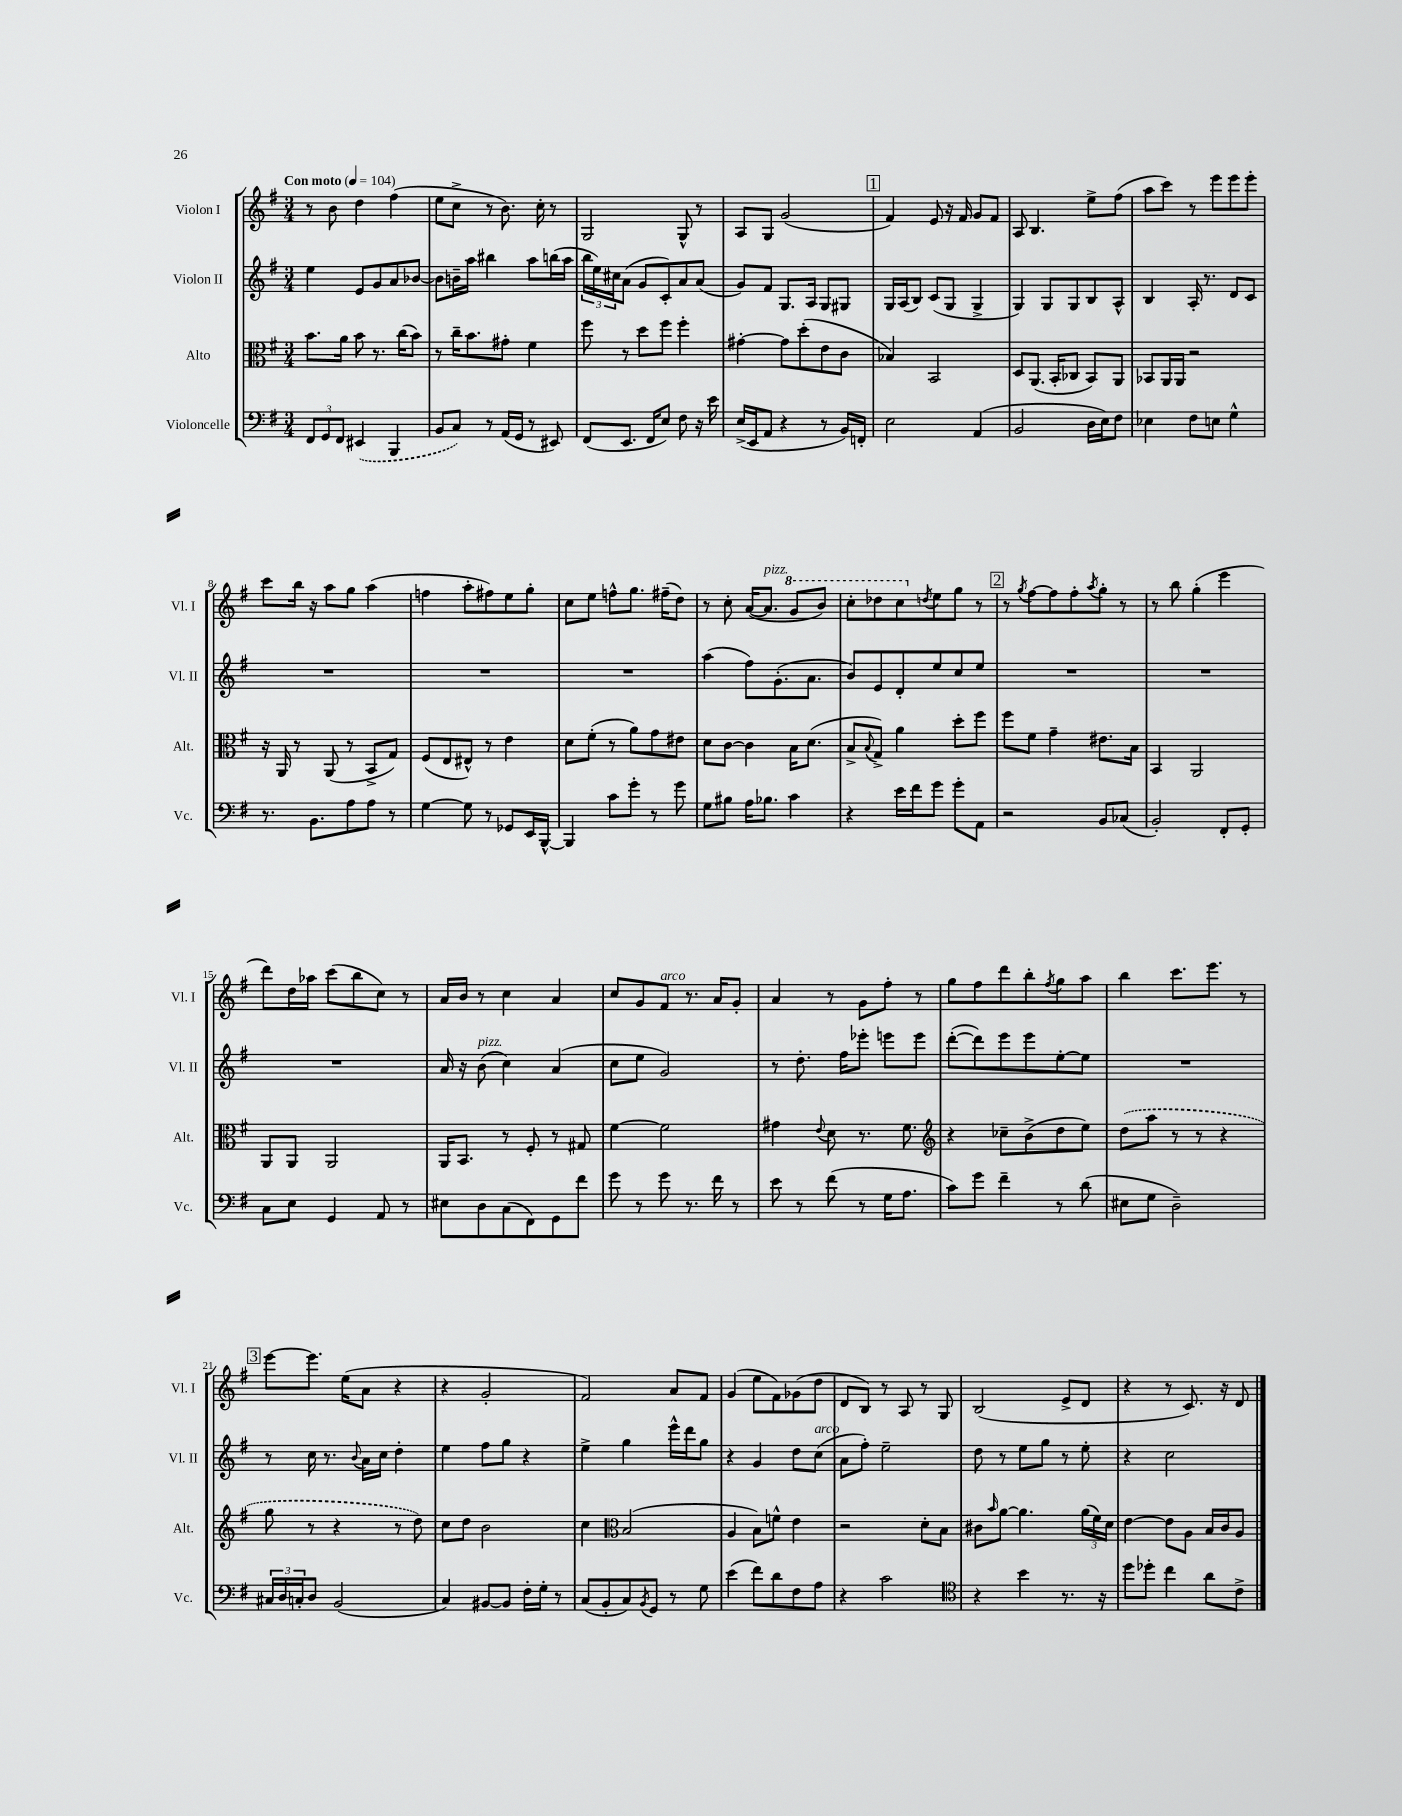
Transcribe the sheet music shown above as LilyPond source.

<<
\new StaffGroup <<
\new Staff = "s0" \with { instrumentName = "Violon I" shortInstrumentName = "Vl. I" } {
    \clef treble \key g \major \numericTimeSignature \time 3/4 \tempo "Con moto" 4 = 104
    r8 b'8 d''4 fis''4( |
    e''8 c''8-> r8 b'8.) c''16-. r8 |
    g2 g8-^ r8 |
    a8 g8 g'2( |
    \mark \markup { \box "1" } fis'4) e'8 r16 fis'16 g'8 fis'8 |
    a8 b4. e''8-> fis''8( |
    a''8 c'''8) r8 e'''8 e'''8 e'''8-. |
    c'''8 b''16 r16 a''8 g''8 a''4( |
    f''4 a''8-. fis''8) e''8 g''8-. |
    c''8 e''8 f''8-^ g''8. fis''16--( d''8) |
    r8 c''8-. a'16~( a'8.^\markup { \italic "pizz." } \ottava #1 g''8 b''8) |
    c'''8-. des'''8 c'''8 \ottava #0 \acciaccatura { d''!8 } e''8 g''8 r8 |
    \mark \markup { \box "2" } r8 \acciaccatura { g''8 } fis''8~ fis''8 fis''8-. \acciaccatura { a''8 } g''8-. r8 |
    r8 b''8 g''4-.( e'''4 |
    d'''8) d''16 aes''16 c'''8( b''8 c''8) r8 |
    a'16 b'16 r8 c''4 a'4 |
    c''8 g'8 fis'8^\markup { \italic "arco" } r8. a'16 g'8-. |
    a'4 r8 g'8 fis''8-. r8 |
    g''8 fis''8 d'''8 b''8-. \acciaccatura { fis''8 } g''8 a''8 |
    b''4 c'''8. e'''8. r8 |
    \mark \markup { \box "3" } e'''8~ e'''8. e''16( a'8 r4 |
    r4 g'2-. |
    fis'2) a'8 fis'8 |
    g'4( e''8 fis'8) ges'8( d''8 |
    d'8 b8) r8 a8 r8 g8 |
    b2( e'8-> d'8 |
    r4 r8 c'8.) r16 d'8 \bar "|." |
}
\new Staff = "s1" \with { instrumentName = "Violon II" shortInstrumentName = "Vl. II" } {
    \clef treble \key g \major \numericTimeSignature \time 3/4
    e''4 e'8 g'8 a'8 bes'8~ |
    bes'8 b'16-- a''16 bis''4 a''8 b''16( a''16 |
    \tuplet 3/2 { b''16 e''16) cis''16 } a'8( g'8 c'8-.) a'8 a'8( |
    g'8) fis'8 g8. a16 g8 gis8 |
    \mark \markup { \box "1" } g16 a16( b8) c'8( g8 g4-> |
    g4) g8 g8 b8 a8-^ |
    b4 a16-. r8. d'8 c'8 |
    R2. |
    R2. |
    R2. |
    a''4( fis''8) g'8.-.( a'8. |
    b'8) e'8 d'8-. e''8 c''8 e''8 |
    \mark \markup { \box "2" } R2. |
    R2. |
    R2. |
    a'16 r16 b'8^\markup { \italic "pizz." }( c''4) a'4( |
    c''8 e''8 g'2) |
    r8 d''8.-. fis''16 ees'''8-. e'''8 e'''8 |
    d'''8~-.( d'''8) e'''8 e'''8 e''8~-. e''8 |
    R2. |
    \mark \markup { \box "3" } r8 c''16 r8. \appoggiatura { b'8 } a'16 c''16 d''4-. |
    e''4 fis''8 g''8 r4 |
    e''4-> g''4 e'''16-^ d'''16 g''8 |
    r4 g'4 d''8 c''8^\markup { \italic "arco" }( |
    a'8 fis''8-.) e''2-- |
    d''8 r8 e''8 g''8 r8 e''8-. |
    r4 c''2 \bar "|." |
}
\new Staff = "s2" \with { instrumentName = "Alto" shortInstrumentName = "Alt." } {
    \clef alto \key g \major \numericTimeSignature \time 3/4
    b'8. a'16 b'8 r8. c''16( b'8) |
    r8 c''16-- b'8. gis'8-. fis'4 |
    fis''8 r8 d''8 fis''8 fis''4-. |
    gis'4~-. gis'8 d''8-.( e'8 c'8 |
    \mark \markup { \box "1" } bes4) b,2 |
    d8 a,8.( b,16-. ces8 b,8) a,8 |
    bes,8 a,16 a,16 r2 |
    r16 a,16 r8 a,8( r8 b,8-> g8) |
    fis8( e8 eis8-^) r8 e'4 |
    d'8 fis'8-.( r8 a'8) g'8 eis'8 |
    d'8 c'8~ c'4 b16 d'8.( |
    b8-> \appoggiatura { b8 } g8->) a'4 d''8-. fis''8 |
    \mark \markup { \box "2" } fis''8 fis'8 g'4-- eis'8. b16 |
    b,4 a,2 |
    a,8 a,8 a,2 |
    a,16 b,8. r8 fis8-. r8 gis8 |
    fis'4~ fis'2 |
    gis'4 \appoggiatura { e'8 } d'8 r8. fis'8. |
    \clef treble r4 ces''8-- b'8->( d''8 e''8) |
    \once \slurDashed d''8( a''8 r8 r8 r4 |
    \mark \markup { \box "3" } g''8 r8 r4 r8 d''8) |
    c''8 d''8 b'2 |
    c''4 \clef alto b2( |
    a4 b8) f'8-^ e'4 |
    r2 d'8-. b8 |
    cis'8 \grace { b'16 } a'8~ a'4. \tuplet 3/2 { a'16( fis'16) d'16 } |
    e'4~ e'8 a8 b16 c'16 a8 \bar "|." |
}
\new Staff = "s3" \with { instrumentName = "Violoncelle" shortInstrumentName = "Vc." } {
    \clef bass \key g \major \numericTimeSignature \time 3/4
    \tuplet 3/2 { fis,8 g,8 fis,8 } \once \slurDashed eis,4( b,,4 |
    b,8 c8) r8 a,16( g,16 r8 eis,8) |
    fis,8( e,8. fis,16 e8) fis8 r16 e'16 |
    e16->( e,16 a,8 r4 r8 b,16) f,16-. |
    \mark \markup { \box "1" } e2 a,4( |
    b,2 d16 e16) fis8 |
    ees4 fis8 e8 g4-^ |
    r8. b,8. a8 a8 r8 |
    g4~ g8 r8 ges,8 e,16 b,,16~-^ |
    b,,4 c'8 g'8-. r8 g'8 |
    g8 bis8 a16 bes8. c'4 |
    r4 e'16 fis'16 g'8 g'8-. a,8 |
    \mark \markup { \box "2" } r2 b,8 ces8( |
    b,2-.) fis,8-. g,8-. |
    c8 e8 g,4 a,8 r8 |
    eis8 d8 c8( fis,8) g,8 fis'8 |
    g'8 r8 g'8 r8. fis'16 r8 |
    e'8 r8 fis'8( r8 g16 a8. |
    c'8) g'8 fis'4-- r8 d'8( |
    eis8 g8 d2--) |
    \mark \markup { \box "3" } \tuplet 3/2 { cis16 d16 c16-. } d8 b,2( |
    c4) bis,8~ bis,8 fis16-. g16-. r8 |
    c8( b,8-. c8) \acciaccatura { b,8 } g,8 r8 g8 |
    e'4( fis'8) d'8 fis8 a8 |
    r4 c'2 |
    \clef tenor r4 b'4 r8. r16 |
    d''8 des''8-. c''4 a'8 c'8-> \bar "|." |
}
>>
>>
